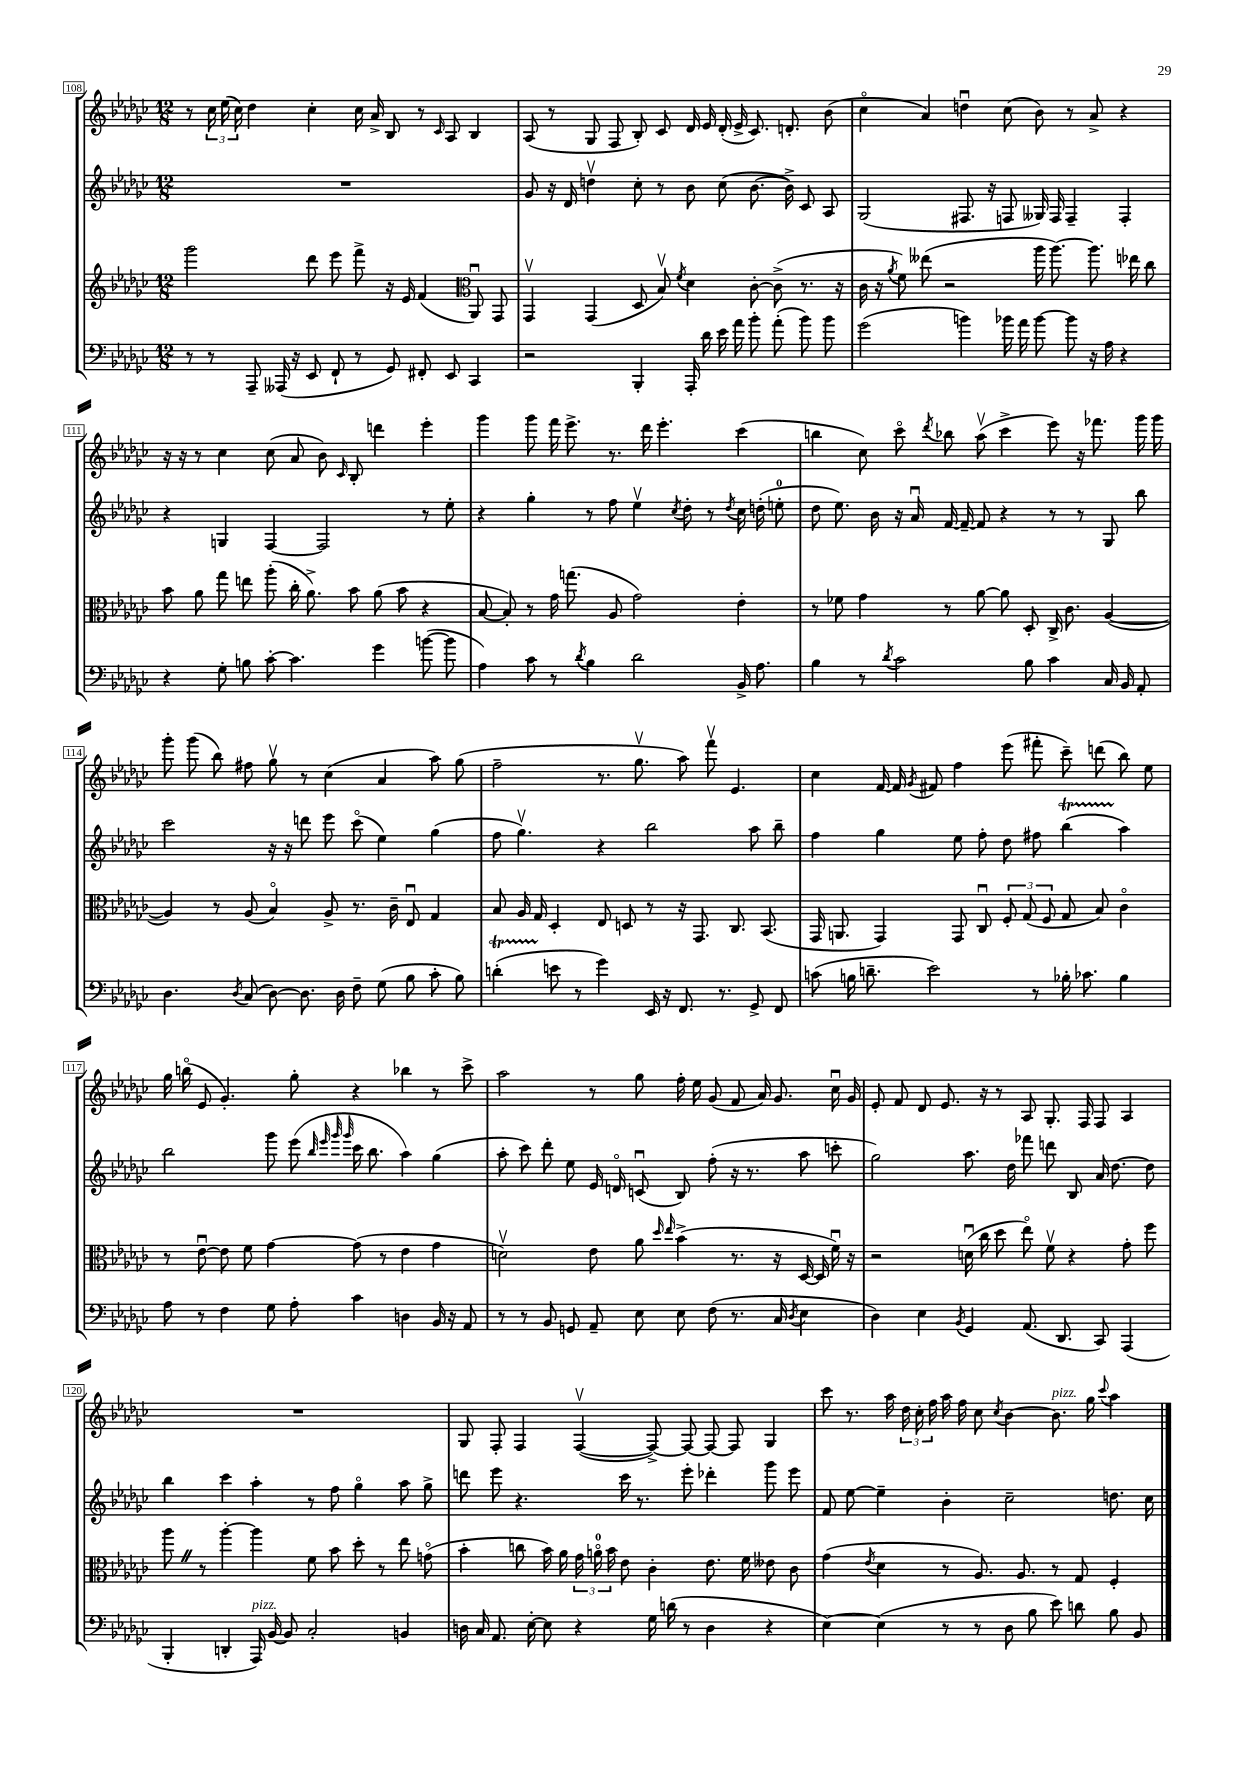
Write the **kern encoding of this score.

**kern	**kern	**kern	**kern
*staff4	*staff3	*staff2	*staff1
*clefF4	*clefG2	*clefG2	*clefG2
*k[b-e-a-d-g-c-]	*k[b-e-a-d-g-c-]	*k[b-e-a-d-g-c-]	*k[b-e-a-d-g-c-]
*M12/8	*M12/8	*M12/8	*M12/8
8r	2ggg-	1.r	8r
8r	.	.	24cc-
.	.	.	(24ee-
.	.	.	24cc-)
8AAA-~	.	.	4dd-
(16AAA--	.	.	.
16r	.	.	.
8EE-	8ddd-	.	4cc-'
8FF`	8eee-	.	.
8r	8fff^	.	16cc-
.	.	.	16a-^
8GG-)	16r	.	8B-
.	16e-	.	.
8FF#'	(4f	.	8r
.	.	.	16qqc-
8EE-	.	.	8A-
*	*clefC3	*	*
4CC-	8AA-u)	.	4B-
.	8GG-	.	.
=	=	=	=
2r	4GG-v	8g-	(8A-
.	.	16r	8r
.	.	16d-	.
.	(4GG-	4ddv	8G-
.	.	.	8F
4BBB-'	8D-	8cc-'	8B-')
.	8B-v)	8r	8c-
.	8qf	.	.
16AAA-'	4d-	8b-	16d-
16d-	.	.	16e-
16e-	.	(8cc-	(16d-'
16a-	.	.	16e-^
8b-'	[8c-'	[8.b-	8.c-)
(8a-'	(8c-^]	.	.
.	.	16b-^])	8.d'
8b-)	8.r	8c-	.
8b-	.	8A-	(8b-
.	16r	.	.
=	=	=	=
(2g-	16c-	(2G-	4cc-o
.	16r	.	.
.	8qa-	.	.
.	8f)	.	.
.	(8ee--	.	4a-)
.	2r	.	.
4b)	.	8.F#	4ddu
.	.	16r	.
16b-	.	8F	(8cc-
16a-	.	.	.
[8b-	16aa-	16G--)	8b-)
.	[8.aa-)	16F	.
8b-]	.	4F~	8r
16r	8.aa-]	.	8a-^
16A-	.	.	.
4r	.	4F'	4r
.	16ee-	.	.
.	8cc-	.	.
=	=	=	=
4r	8b-	4r	16r
.	.	.	16r
.	8a-	.	8r
8G-'	8gg-	4G	4cc-
8B	8ee	.	.
[8c-'	(8aa-'	[4F	(8cc-
4.c-]	16cc-'	.	8a-
.	8.a-^)	.	.
.	.	2F]	8b-)
.	.	.	16qqc-
.	8b-	.	8B-'
4g-	(8a-	.	4ddd
.	8b-	.	.
([8b	4r	8r	4eee-'
8b]	.	8ee-'	.
=	=	=	=
4A-)	[8B-	4r	4ggg-
.	8B-'])	.	.
8c-	8r	4gg-'	8ggg-
8r	16g-	.	16fff
.	(8.gg	.	8.eee-^
8qd-	.	.	.
4B-	.	8r	.
.	8A-	8ff	8.r
2d-	2g-)	4ee-v	.
.	.	.	16ddd-
.	.	.	4.eee-'
.	.	8qcc-	.
.	.	8dd-'	.
.	.	8r	.
.	.	8qdd-	.
16BB-^	4e-'	16cc-	(4ccc-
8.A-	.	(16dd'	.
.	.	8ee'	.
=	=	=	=
4B-	8r	8dd-	4bb
.	8f-	8.ee-)	.
8r	4g-	.	8cc-)
.	.	16b-	.
8qd-	.	.	.
2c-	.	16r	8ccc-o
.	.	16a-u	.
.	.	.	8qddd-
.	8r	[16f	8bb-
.	.	16f~_	.
.	[8a-	8f]	(8aa-v
.	8a-]	4r	4ccc-^
8B-	8D-'	.	.
4c-	16C-^	8r	8eee-)
.	8.c-	.	.
.	.	8r	16r
.	.	.	8.fff-
16C-	([4A-	8G-	.
16BB-	.	.	.
8AA-'	.	8bb-	16ggg-
.	.	.	16ggg-
=	=	=	=
4.D-	4A-])	2ccc-	8ggg-'
.	.	.	(8ggg-
.	8r	.	8bb-)
8qD-	.	.	.
(8C-	(8A-	.	8ff#
[8D-)	4B-o)	16r	8gg-v
.	.	16r	.
8.D-]	.	8ddd	8r
.	8A-^	8eee-	(4cc-
16D-	.	.	.
8F~	8.r	(8ccc-o	.
(8G-	.	4ee-)	4a-
.	16c-~	.	.
8B-	8E-u	.	.
8c-'	4G-	(4gg-	8aa-)
8B-)	.	.	(8gg-
=	=	=	=
(4d'	8B-	8ff	2ff~
.	16A-	4.gg-v)	.
.	16G-	.	.
8e	4D-'	.	.
8r	.	.	.
4g-)	8E-	4r	8.r
.	8D	.	.
.	.	.	8.gg-v
16EE-	8r	2bb-	.
16r	.	.	.
8.FF	16r	.	8aa-)
.	8.GG-	.	.
.	.	.	8fffv
8.r	.	.	.
.	8.C-	.	4.e-
8GG-^	.	8aa-	.
.	(8.BB-	.	.
8FF	.	8bb-~	.
=	=	=	=
(8c	16GG-	4ff	4cc-
.	8.AA	.	.
16B	.	.	.
8.d~	.	.	.
.	4GG-)	4gg-	[16f
.	.	.	16f]
.	.	.	8qg-
2e-)	.	.	8f#
.	8GG-	8ee-	4ff
.	8C-u	8ff'	.
.	12F'	8dd-	(8eee-
.	(12G-	.	.
8r	.	8ff#	8fff#'
.	12F	.	.
16B-'	8G-	(4bb-	8ccc-~)
8.c-	.	.	.
.	8B-)	.	(8ddd
4B-	4c-o	4aa-)	8bb-)
.	.	.	8ee-
=	=	=	=
8A-	8r	2bb-	16gg-
.	.	.	(16bbo
8r	[8e-u	.	8e-
4F	8e-]	.	4.g-')
.	8f	.	.
8G-	[4g-	8ggg-	.
8A-'	.	(8eee-	8gg-'
.	.	32qqbb-	.
.	.	32qqeee-	.
.	.	32qqggg-	.
.	.	32qqggg-	.
4c-	(8g-]	16ccc-	4r
.	.	8.bb-	.
.	8r	.	.
4D	4e-	4aa-)	4bb-
16BB-	4g-	(4gg-	8r
16r	.	.	.
8AA-	.	.	8ccc-^
=	=	=	=
8r	2dv)	8aa-'	2aa-
8r	.	8ccc-)	.
8BB-	.	8ddd-'	.
8GG	.	8ee-	.
8AA-~	8e-	16e-	8r
.	.	16do	.
8E-	8a-	(8cu	8gg-
.	16qqdd-	.	.
.	16qqee-	.	.
8E-	(4b-^	8B-)	16ff'
.	.	.	16ee-
(8F	.	(8ff'	(8g-
8.r	8.r	16r	8f
.	.	8.r	.
.	.	.	16a-)
16C-	16r	.	8.g-
8qD-	.	.	.
4E-	[16D-	8aa-	.
.	16D-]	.	.
.	16fu)	8ccc'	16cc-u
.	16r	.	16g-
=	=	=	=
4D-)	2r	2gg-)	8e-'
.	.	.	8f
4E-	.	.	8d-
.	.	.	8.e-
8qBB-	.	.	.
4GG-	(16du	8.aa-	.
.	16cc-	.	16r
.	8dd-	.	8r
.	.	16dd-	.
(8.AA-	8ee-o)	8fff-	8A-
.	8fv	8ddd	8.G-'
8.DD-	.	.	.
.	4r	8B-	.
.	.	.	16F
8CC-)	.	16a-	8F
.	.	[8.dd-	.
(4AAA-	8g-'	.	4A-
.	8ff	8dd-]	.
=	=	=	=
4BBB-'	8aa-	4bb-	1.r
.	8r	.	.
4DD'	[4aa-'	4ccc-	.
16AAA-)	4aa-]	4aa-'	.
[16BB-	.	.	.
8BB-]	.	.	.
2C-'	8f	8r	.
.	8b-	8ff	.
.	8dd-'	4gg-o	.
.	8r	.	.
4BB	8ee-	8aa-	.
.	(8go	8gg-^	.
=	=	=	=
16D	4b-'	8ddd	8G-
16C-	.	.	.
8.AA-	.	8eee-	8F'
.	8cc	4.r	4F
[16E-'	.	.	.
8E-]	16b-)	.	.
.	16a-	.	.
4r	24g-	.	([4Fv
.	24ao	.	.
.	24b-	.	.
.	8e-	16ccc-	.
.	.	8.r	.
16G-	4c-'	.	8F^_)
(16d	.	.	.
8r	.	8eee-'	8F_
4D	8.e-	4ddd-'	8F_
.	.	.	8F]
.	16f	.	.
4r	8e--	8ggg-	4G-
.	8c-	8eee-	.
=	=	=	=
[4E-)	(4g-	8f	8ccc-
.	.	[8ee-	8.r
.	8qe-	.	.
(4E-]	4d-	4ee-~]	.
.	.	.	16aa-
.	.	.	24dd-
.	.	.	24cc-'
.	.	.	24ff
8r	8r	4b-'	16aa-
.	.	.	16ff
8r	8.A-)	.	8cc-
.	.	.	8qcc-
8D-	.	2cc-~	[4b-
.	8.A-	.	.
8B-	.	.	.
8e-)	8r	.	8.b-]
8d	8G-	.	.
.	.	.	16gg-
.	.	.	8qqccc-
8B-	4F'	8.dd	4aa-
8BB-	.	.	.
.	.	16cc-	.
==	==	==	==
*-	*-	*-	*-
